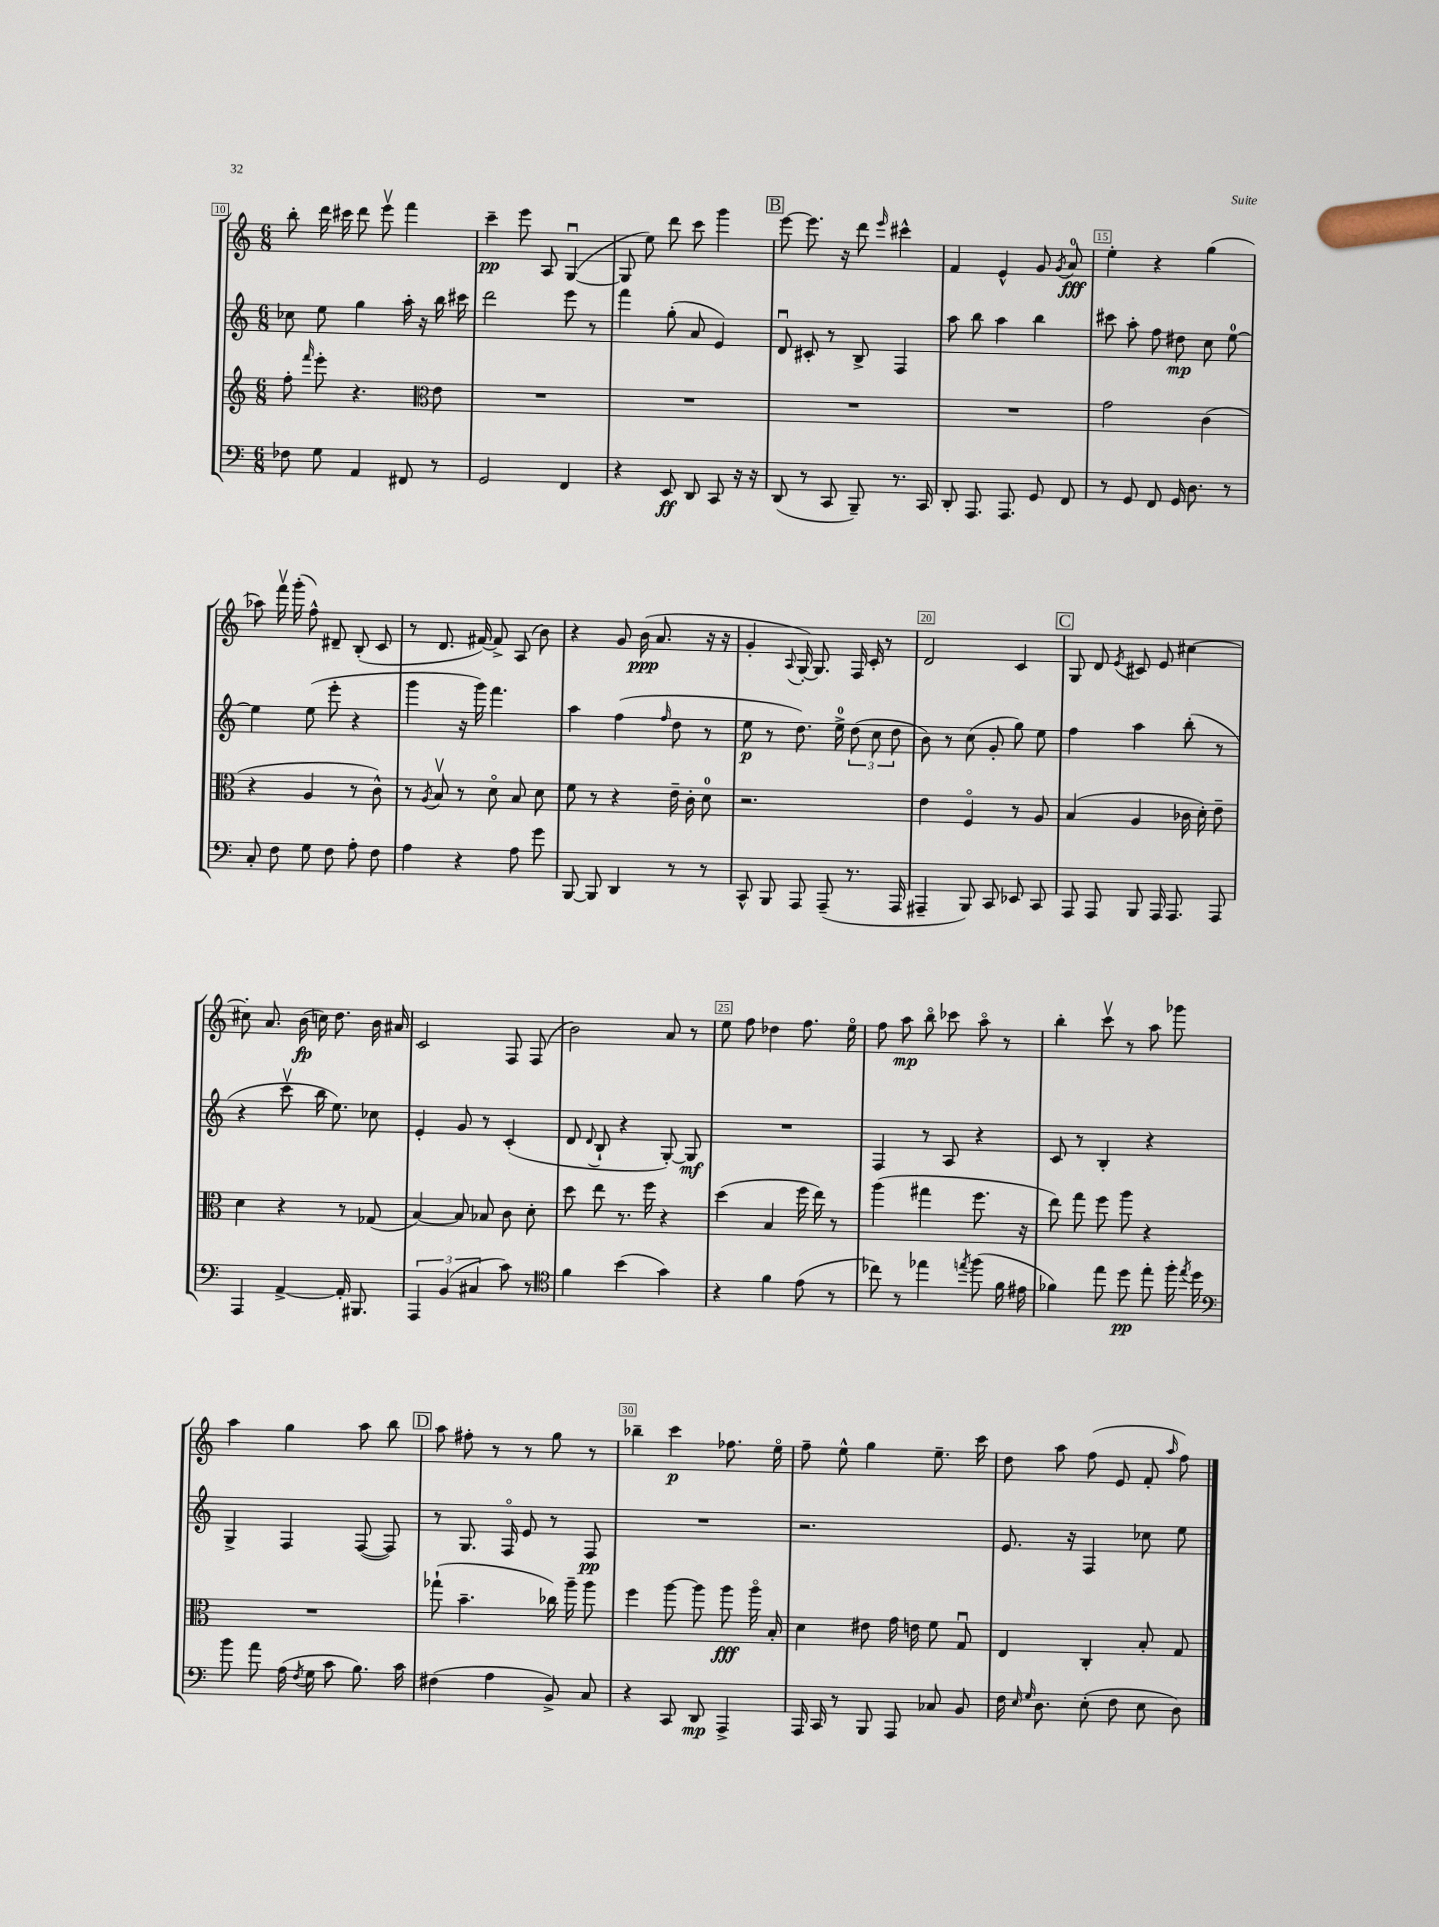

**kern	**kern	**kern	**kern
*staff4	*staff3	*staff2	*staff1
*clefF4	*clefG2	*clefG2	*clefG2
*k[]	*k[]	*k[]	*k[]
*M6/8	*M6/8	*M6/8	*M6/8
8F-	8ff'	8cc-	8bb'
.	16qqfff	.	.
8G	8eee'	8ee	16ddd
.	.	.	16ccc#
4AA	4.r	4gg	8ddd
.	.	.	8eeev
8FF#	.	16aa'	4fff
.	.	16r	.
*	*clefC3	*	*
8r	8e	16bb	.
.	.	16ccc#	.
=	=	=	=
2GG	2.r	2ddd	4ccc~
.	.	.	8eee
.	.	.	8A
4FF	.	8eee	([4Gu
.	.	8r	.
=	=	=	=
4r	2.r	4fff	8G]
.	.	.	8ee)
8EE	.	(8gg'	8ddd
8DD	.	8a	8ccc
8CC	.	4e)	4ggg
16r	.	.	.
16r	.	.	.
=	=	=	=
(8DD	2.r	8du	[8eee
8r	.	8c#'	8.eee]
8CC	.	8r	.
.	.	.	16r
8BBB~)	.	8B^	8ddd
.	.	.	16qqeee
8.r	.	4F	4ccc#^^
16CC	.	.	.
=	=	=	=
8DD'	2.r	8aa	4f
8.AAA	.	8bb	.
.	.	4aa	4e^^
8.AAA	.	.	.
8GG	.	4bb	8g
.	.	.	8qg
8FF	.	.	8a
=	=	=	=
8r	2g	8ccc#	4ee'
8GG	.	8aa'	.
8FF	.	8ff	4r
16GG	.	8dd#	.
8.D	.	.	.
.	(4c	8cc	(4gg
8r	.	[8ee	.
=	=	=	=
8C'	4r	4ee]	8aa-)
8F	.	.	16fffv
.	.	.	(16ggg'
8G	4A	(8ee	8ff^^)
8F	.	8eee'	8d#~
8A'	8r	4r	(8B'
8F	8c^^)	.	8c
=	=	=	=
4A	8r	4ggg	8r
.	8qA	.	.
.	8Bv	.	8.d
4r	8r	16r	.
.	.	16ggg)	[16f#)
.	8do	4.fff	8f#^]
8A	8B	.	(8A
8g	8d	.	8b)
=	=	=	=
[8BBB	8f	4aa	4r
8BBB]	8r	.	.
4DD	4r	(4ff	8g
.	.	.	(16b
.	.	.	8.a
.	.	16qqff	.
8r	16e~	8dd	.
.	16c'	.	.
8r	8d	8r	16r
.	.	.	16r
=	=	=	=
8CC^^	2.r	8ee	4g'
8BBB	.	8r	.
.	.	.	8qqA
8AAA	.	8.dd)	[16G')
.	.	.	8.G]
(8AAA~	.	.	.
.	.	16ee^	.
8.r	.	(12dd	16F
.	.	.	16c'
.	.	12cc	.
.	.	.	8r
.	.	12dd	.
16AAA	.	.	.
=	=	=	=
4AAA#~	4e	8b)	2d
.	.	8r	.
8BBB)	4Fo	(8cc	.
8CC	.	8g'	.
8EE-	8r	8gg)	4c
8CC	8A	8ee	.
=	=	=	=
8AAA	(4B	4ff	8G
8AAA	.	.	8d
.	.	.	8qe
8BBB	4A	4aa	8c#
16AAA	.	.	8e
8.AAA	.	.	.
.	16c-	(8bb'	[4cc#
.	16d')	.	.
8AAA	8e~	8r	.
=	=	=	=
4AAA	4d	4r	8cc#']
.	.	.	8.a
[4AA^	4r	8cccv	.
.	.	.	(16b
.	.	16bb	16cc)
.	.	8.ee)	8.dd
16AA']	8r	.	.
8.BBB#	.	.	.
.	(8G-	8cc-	16b
.	.	.	16a#
=	=	=	=
6AAA	[4B)	4e'	2c
(6BB	.	.	.
.	8B]	8g	.
6C#	.	.	.
.	8B-	8r	.
8c)	8c	(4c'	8F
8r	8d'	.	(8F
=	=	=	=
*clefC4	*	*	*
4f	8dd	8d	2b)
.	.	8qqd	.
.	8ee	8B`	.
(4b	8.r	4r	.
.	16ff	.	.
4g)	4r	[8G')	8a
.	.	8G]	8r
=	=	=	=
4r	(4dd	2.r	8ee
.	.	.	8ff
4f	4B	.	4dd-
(8e	16ff	.	8.ff
.	16ee)	.	.
8r	8r	.	.
.	.	.	16eeo
=	=	=	=
8cc-)	(4aa	4F	8ff
8r	.	.	8aa
4ee-	4gg#	8r	8bbo
.	.	8A	8ccc-
8qee	.	.	.
(8ff	8.ff	4r	8aao
16f	.	.	8r
16e#	16r	.	.
=	=	=	=
4f-)	8ee)	8c	4bb'
.	8gg	8r	.
8ee	8ff	4B'	8cccv
8dd	8aa	.	8r
8ee'	4r	4r	8aa
16ff'	.	.	8ggg-
8qee	.	.	.
16dd	.	.	.
=	=	=	=
*clefF4	*	*	*
8b	2.r	4G^	4aa
8a	.	.	.
(16A	.	4F	4gg
8qF	.	.	.
16G	.	.	.
8c	.	.	.
8.B)	.	([8F	8aa
.	.	8F])	8bb
16c	.	.	.
=	=	=	=
(4F#	(8gg-`	8r	8aa
.	4.b~	8.G	8ff#'
4A	.	.	8r
.	.	16Fo	.
.	.	8e	8r
8BB^)	16cc-)	8r	8gg
.	16aa~	.	.
8C	8aa	8F	8r
=	=	=	=
4r	4ff	2.r	4bb-~
8CC	[8aa	.	4ccc
8DD	8aa]	.	.
4AAA^	8aa	.	8.ff-
.	16aao	.	.
.	16B'	.	16eeo
=	=	=	=
16AAA	4d	2.r	8ff~
16CC	.	.	.
8r	.	.	8ee^^
8BBB	8e#	.	4gg
8AAA	16g	.	.
.	16e	.	.
8C-	8f	.	8.ee~
8BB	8Gu	.	.
.	.	.	16ccc
=	=	=	=
16F	4E	8.e	8dd
16qqE	.	.	.
16qqG	.	.	.
8.D	.	.	.
.	.	.	8aa
.	.	16r	.
(8E'	4C'	4F	(8ff
8F	.	.	8e
8E	8B'	8cc-	8f'
.	.	.	16qqaa
8D)	8G	8ee	8ff)
==	==	==	==
*-	*-	*-	*-
